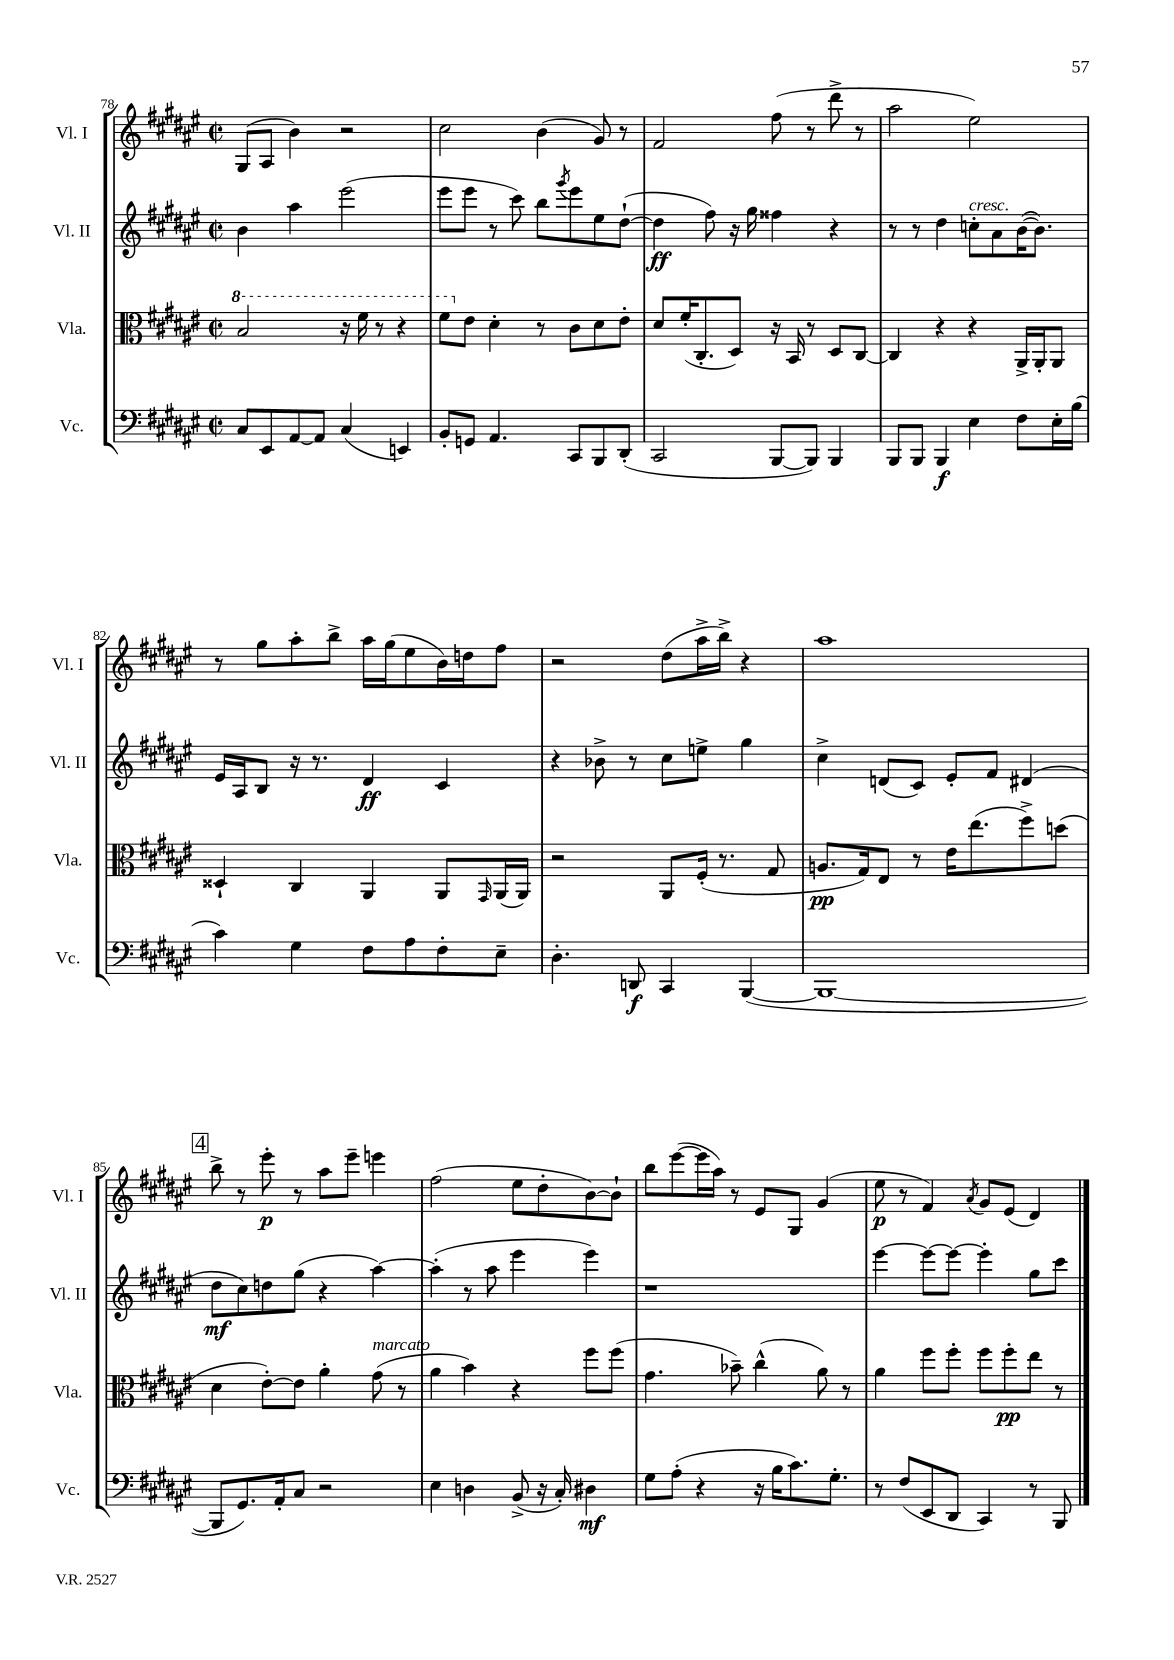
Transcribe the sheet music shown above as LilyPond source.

<<
\new StaffGroup <<
\new Staff = "s0" \with { instrumentName = "Vl. I" shortInstrumentName = "Vl. I" } {
    \clef treble \key fis \major \defaultTimeSignature \time 2/2
    gis8( ais8 b'4) r2 |
    cis''2 b'4( gis'8) r8 |
    fis'2 fis''8( r8 dis'''8-> r8 |
    ais''2 eis''2) |
    r8 gis''8 ais''8-. b''8-> ais''16 gis''16( eis''8 b'16) d''16 fis''8 |
    r2 dis''8( ais''16-> b''16->) r4 |
    ais''1 |
    \mark \markup { \box "4" } b''8-> r8 eis'''8-.\p r8 ais''8 eis'''8-- e'''4 |
    fis''2( eis''8 dis''8-. b'8~) b'8-! |
    b''8 eis'''8~( eis'''16 ais''16) r8 eis'8 gis8 gis'4( |
    eis''8\p r8 fis'4) \acciaccatura { ais'8 } gis'8 eis'8( dis'4) \bar "|." |
}
\new Staff = "s1" \with { instrumentName = "Vl. II" shortInstrumentName = "Vl. II" } {
    \clef treble \key fis \major \defaultTimeSignature \time 2/2
    b'4 ais''4 eis'''2( |
    eis'''8 eis'''8 r8 cis'''8) b''8 \acciaccatura { gis'''8 } eis'''8 eis''8 dis''8~-!( |
    dis''4\ff fis''8) r16 gis''16 fisis''4 r4 |
    r8 r8 dis''4 c''8-.^\markup { \italic "cresc." } ais'8 b'16~( b'8.) |
    eis'16 ais16 b8 r16 r8. dis'4\ff cis'4 |
    r4 bes'8-> r8 cis''8 e''8-> gis''4 |
    cis''4-> d'8( cis'8) eis'8-. fis'8 dis'4( |
    \mark \markup { \box "4" } dis''8\mf cis''8) d''8 gis''8( r4 ais''4~) |
    ais''4-.( r8 ais''8 eis'''4 eis'''4) |
    r1 |
    eis'''4~ eis'''8~ eis'''8~ eis'''4-. gis''8 cis'''8 \bar "|." |
}
\new Staff = "s2" \with { instrumentName = "Vla." shortInstrumentName = "Vla." } {
    \clef alto \key fis \major \defaultTimeSignature \time 2/2
    \ottava #1 b'2 r16 fis''16 r8 r4 |
    fis''8 \ottava #0 eis'8 dis'4-. r8 cis'8 dis'8 eis'8-. |
    dis'8 fis'16-.( cis8.-. dis8) r16 b,16 r8 dis8 cis8~ |
    cis4 r4 r4 ais,16-> ais,16-. ais,8 |
    disis4-! cis4 ais,4 ais,8 \grace { gis,16 } ais,16( ais,16) |
    r2 ais,8 fis16-.( r8. gis8 |
    a8.\pp gis16) eis8 r8 eis'16 eis''8.( fis''8->) d''8( |
    \mark \markup { \box "4" } dis'4 eis'8~-.) eis'8 ais'4-. gis'8^\markup { \italic "marcato" }( r8 |
    ais'4 b'4) r4 fis''8 fis''8( |
    gis'4. bes'8--) cis''4-^( ais'8) r8 |
    ais'4 fis''8 fis''8-. fis''8 fis''8-.\pp eis''8 r8 \bar "|." |
}
\new Staff = "s3" \with { instrumentName = "Vc." shortInstrumentName = "Vc." } {
    \clef bass \key fis \major \defaultTimeSignature \time 2/2
    cis8 eis,8 ais,8~ ais,8 cis4( e,4) |
    b,8-. g,8 ais,4. cis,8 b,,8 dis,8-.( |
    cis,2 b,,8~ b,,8) b,,4 |
    b,,8 b,,8 b,,4\f eis4 fis8 eis16-. b16( |
    cis'4) gis4 fis8 ais8 fis8-. eis8-- |
    dis4.-. d,8\f cis,4 b,,4~( |
    b,,1~ |
    \mark \markup { \box "4" } b,,8 gis,8.) ais,16-. cis8 r2 |
    eis4 d4 b,8->( r16 cis16-.) dis4\mf |
    gis8 ais8-.( r4 r16 b16 cis'8.) gis8.-. |
    r8 fis8( eis,8 dis,8 cis,4) r8 b,,8 \bar "|." |
}
>>
>>
\layout { \context { \Score currentBarNumber = #78 } }
